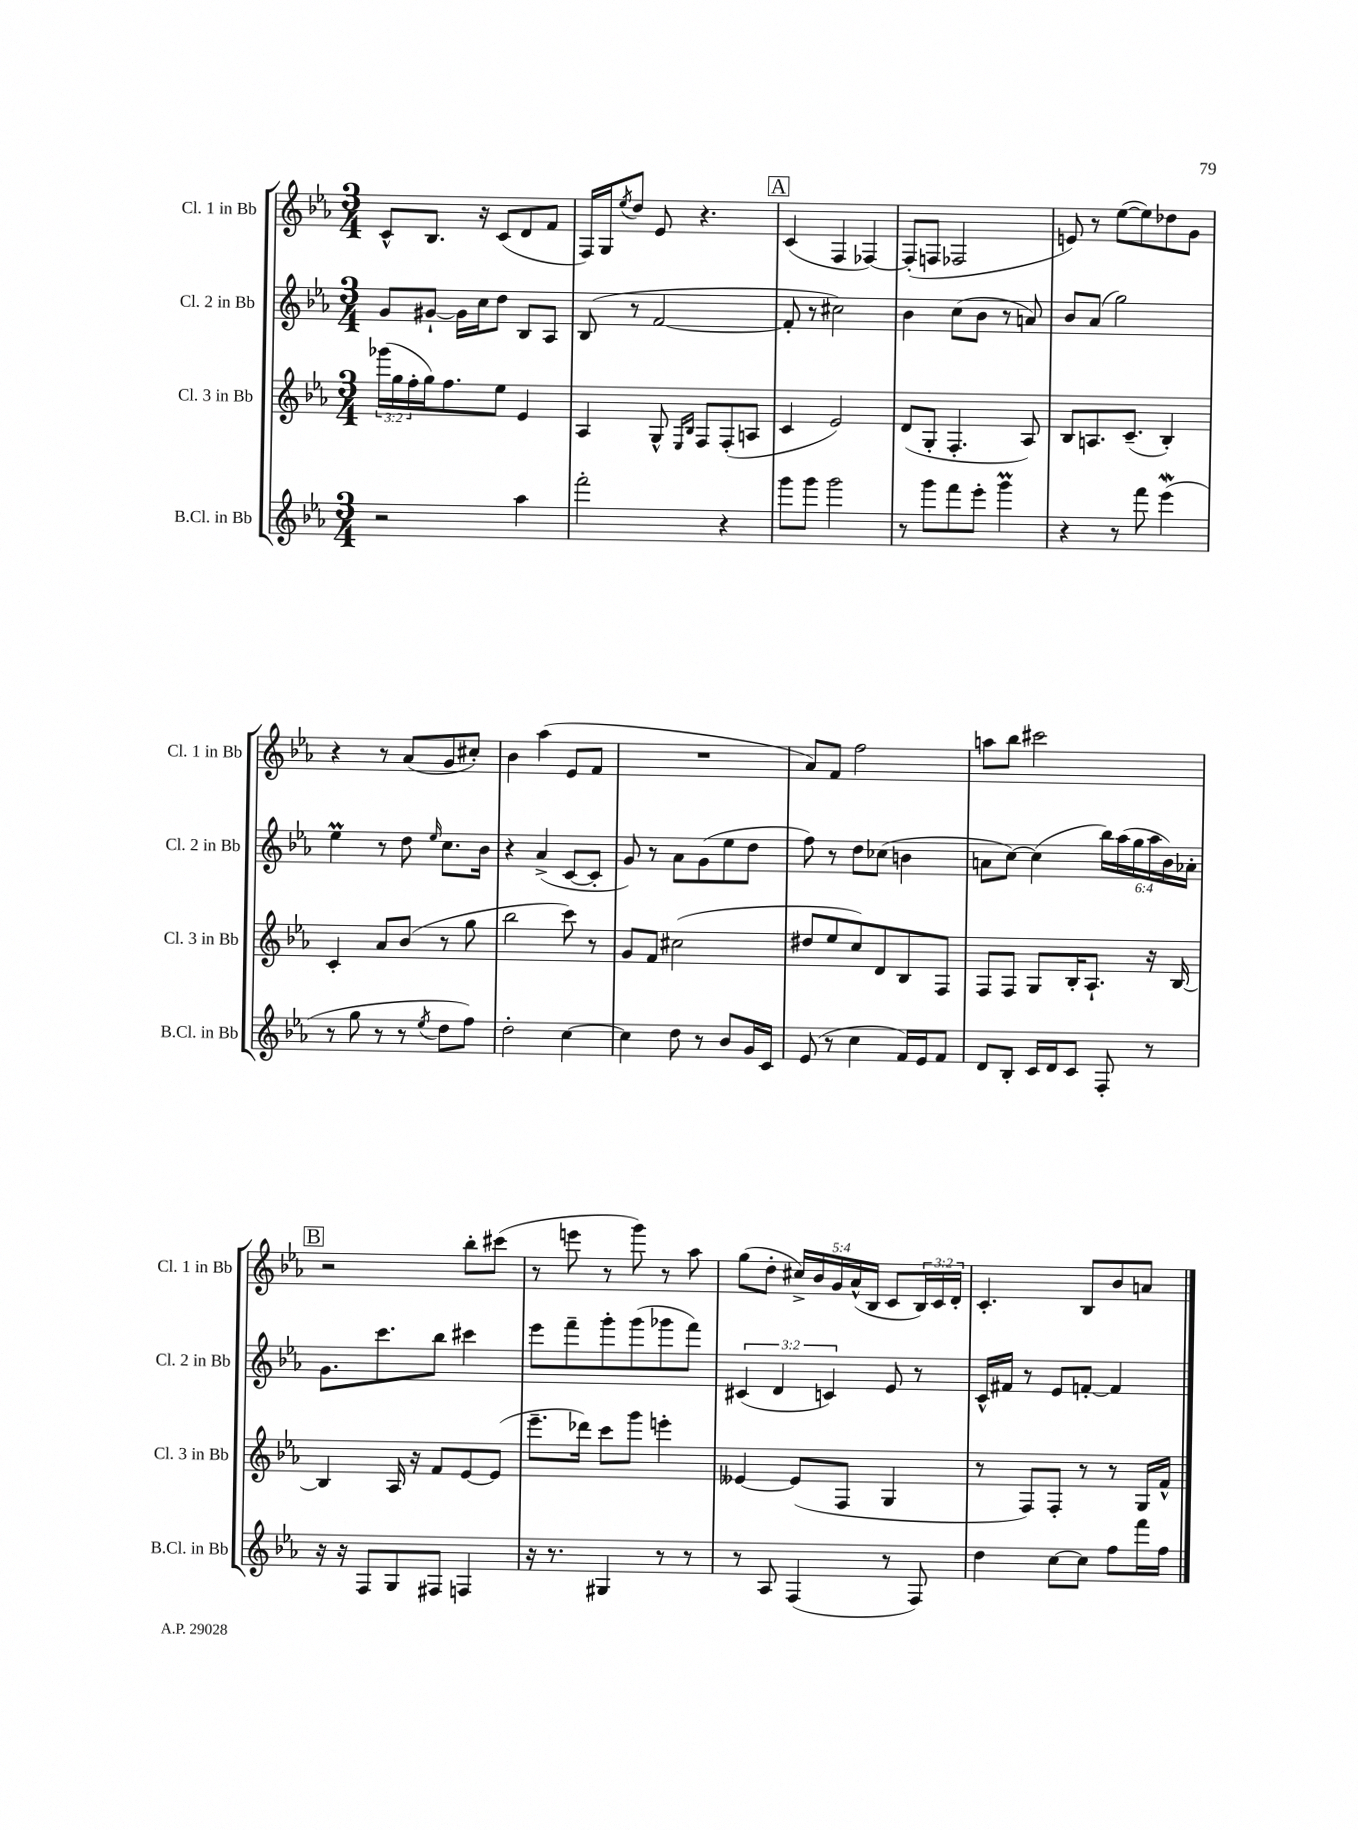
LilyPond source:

<<
\new StaffGroup <<
\new Staff = "s0" \with { instrumentName = "Cl. 1 in Bb" shortInstrumentName = "Cl. 1 in Bb" } {
    \clef treble \key ees \major \numericTimeSignature \time 3/4 \override Staff.TupletNumber.text = #tuplet-number::calc-fraction-text
    c'8-^ bes8. r16 c'8( d'8 f'8 |
    f16) g16 \acciaccatura { ees''8 } d''8 ees'8 r4. |
    \mark \markup { \box "A" } c'4( f4 fes4~) |
    fes8-.( f8 fes2 |
    e'8) r8 ees''8~( ees''8) des''8 g'8 |
    r4 r8 aes'8( g'8 cis''8-.) |
    bes'4 aes''4( ees'8 f'8 |
    R2. |
    aes'8) f'8 f''2 |
    a''8 bes''8 cis'''2 |
    \mark \markup { \box "B" } r2 bes''8-. cis'''8( |
    r8 e'''8 r8 g'''8) r8 aes''8 |
    g''8( d''8-. \tuplet 5/4 { cis''16->) bes'16 g'16 aes'16-^( bes16 } c'8 \tuplet 3/2 { bes16) c'16 d'16-. } |
    c'4.-. bes8 bes'8 a'8 \bar "|." |
}
\new Staff = "s1" \with { instrumentName = "Cl. 2 in Bb" shortInstrumentName = "Cl. 2 in Bb" } {
    \clef treble \key ees \major \numericTimeSignature \time 3/4 \override Staff.TupletNumber.text = #tuplet-number::calc-fraction-text
    g'8 gis'8~-! gis'16 c''16 d''8 bes8 aes8 |
    bes8( r8 f'2~ |
    \mark \markup { \box "A" } f'8-. r8 cis''2) |
    bes'4 c''8( bes'8 r8 a'8) |
    bes'8 aes'8( g''2) |
    ees''4\prall r8 d''8 \grace { ees''16 } c''8. bes'16 |
    r4 aes'4->( c'8~ c'8-. |
    g'8) r8 aes'8 g'8( ees''8 d''8 |
    f''8) r8 d''8 ces''8( b'4 |
    a'8 c''8~) c''4( \tuplet 6/4 { bes''16) aes''16( g''16 aes''16 bes'16) aes'16-. } |
    \mark \markup { \box "B" } g'8. c'''8. bes''8 cis'''4 |
    ees'''8 f'''8-- g'''8-. g'''8( ges'''8 f'''8) |
    \tuplet 3/2 { cis'4( d'4 c'4) } ees'8 r8 |
    c'16-^ fis'16 r8 ees'8 f'8~-. f'4 \bar "|." |
}
\new Staff = "s2" \with { instrumentName = "Cl. 3 in Bb" shortInstrumentName = "Cl. 3 in Bb" } {
    \clef treble \key ees \major \numericTimeSignature \time 3/4 \override Staff.TupletNumber.text = #tuplet-number::calc-fraction-text
    \tuplet 3/2 { ges'''16( g''16 f''16-. } g''16) f''8. ees''8 ees'4 |
    aes4 g8-^ \grace { ees16 bes16 } f8 f8-.( a8 |
    \mark \markup { \box "A" } c'4 ees'2) |
    d'8( g8-. f4.-. aes8) |
    bes8 a8. c'8.--( bes4-.) |
    c'4-. aes'8 bes'8( r8 g''8 |
    bes''2 c'''8) r8 |
    g'8 f'8 cis''2( |
    dis''8 ees''8 c''8) d'8 bes8 f8 |
    f8 f8 g8 bes16-. aes8.-! r16 bes16~ |
    \mark \markup { \box "B" } bes4 aes16 r16 f'8 ees'8~ ees'8( |
    ees'''8.-- des'''16) c'''8 g'''8 e'''4-. |
    eeses'4~ eeses'8( f8 g4 |
    r8 f8) f8-. r8 r8 g16 f'16-^ \bar "|." |
}
\new Staff = "s3" \with { instrumentName = "B.Cl. in Bb" shortInstrumentName = "B.Cl. in Bb" } {
    \clef treble \key ees \major \numericTimeSignature \time 3/4
    r2 aes''4 |
    f'''2-. r4 |
    \mark \markup { \box "A" } g'''8 g'''8 g'''2 |
    r8 g'''8 f'''8 ees'''8-. g'''4\prall |
    r4 r8 f'''8 ees'''4\mordent( |
    r8 g''8 r8 r8 \acciaccatura { ees''8 } d''8 f''8) |
    d''2-. c''4~ |
    c''4 d''8 r8 bes'8 g'16 c'16 |
    ees'8( r8 c''4 f'16) ees'16 f'8 |
    d'8 bes8-. c'16 d'16 c'8 f8-. r8 |
    \mark \markup { \box "B" } r16 r16 f8 g8 fis8 f4 |
    r16 r8. gis4 r8 r8 |
    r8 aes8 f4( r8 f8) |
    d''4 c''8~ c''8 f''8 f'''16 f''16 \bar "|." |
}
>>
>>
\layout { \context { \Score \remove "Bar_number_engraver" } }
